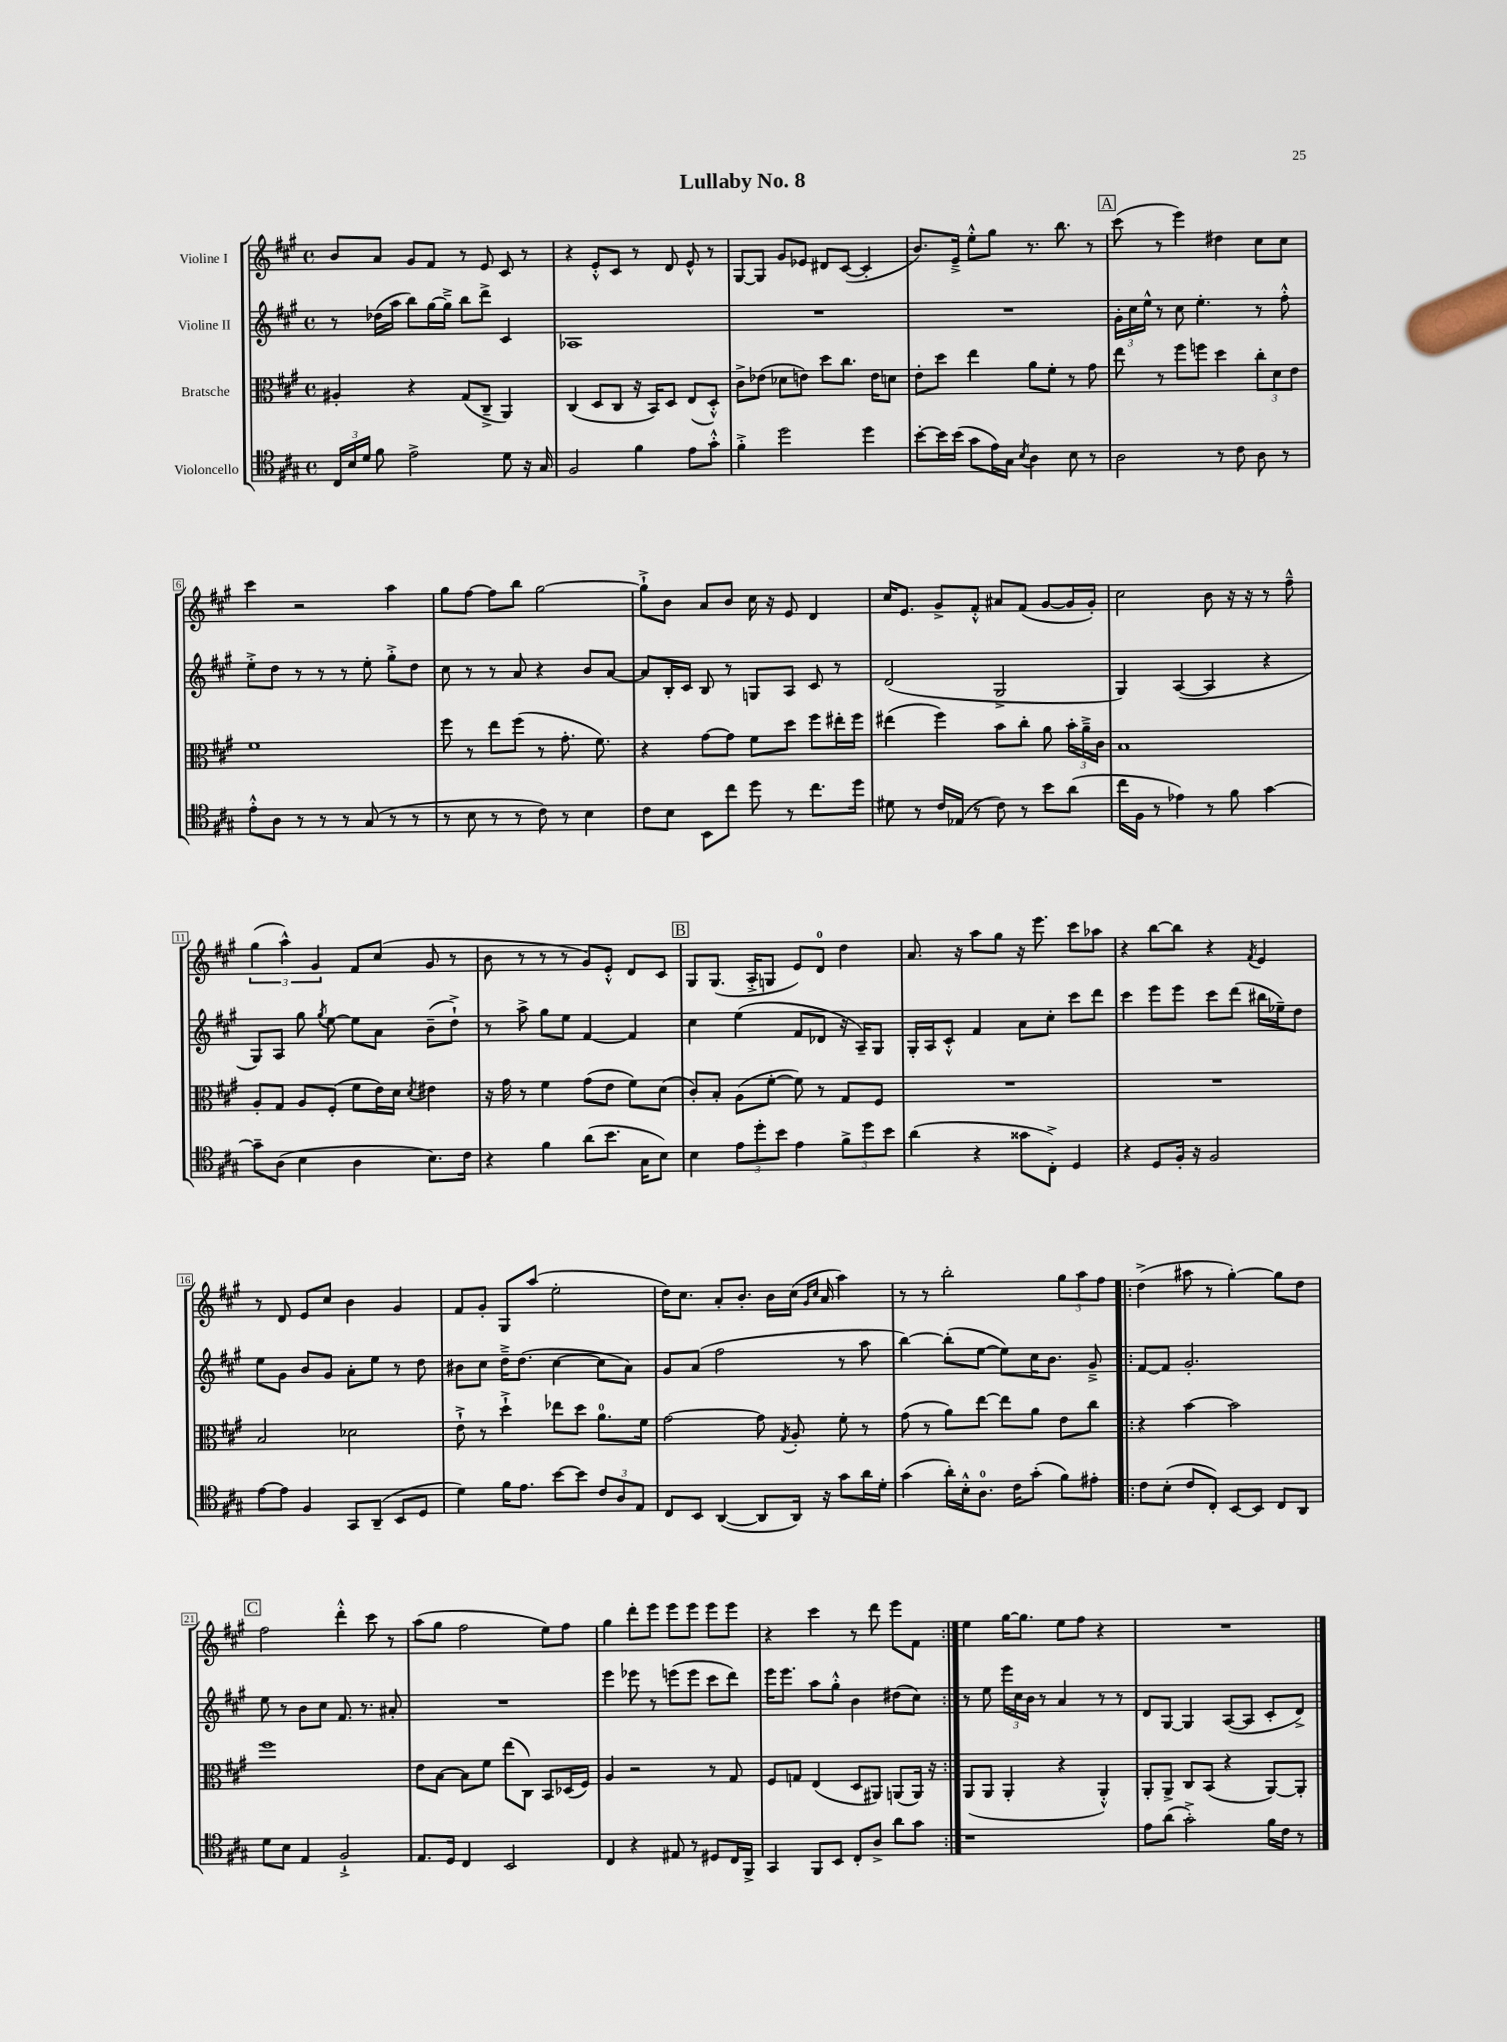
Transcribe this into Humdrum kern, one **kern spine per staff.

**kern	**kern	**kern	**kern
*staff4	*staff3	*staff2	*staff1
*clefC4	*clefC3	*clefG2	*clefG2
*k[f#c#g#]	*k[f#c#g#]	*k[f#c#g#]	*k[f#c#g#]
*M4/4	*M4/4	*M4/4	*M4/4
*met(c)	*met(c)	*met(c)	*met(c)
24C#	4A#'	8r	8b
24B	.	.	.
24d	.	.	.
8f#	.	(16dd-	8a
.	.	16aa	.
2e^	4r	8bb)	8g#
.	.	[16gg#	8f#
.	.	16gg#~^]	.
.	(8G#	8bb	8r
.	8C#~^	8ddd^	8e
8d	4AA)	4c#	8c#
16r	.	.	8r
16G#	.	.	.
=	=	=	=
2F#	(4C#	1A-	4r
.	8D	.	8e'^^
.	8C#	.	8c#
4f#	16r	.	8r
.	16BB)	.	.
.	8D	.	8d
8e	(8E	.	8e^^
8g#'^^	8D'^^)	.	8r
=	=	=	=
4f#'^	8c#^	1r	[8G#
.	(8e-	.	8G#]
2dd	8d-	.	8g#
.	8e)	.	8e-
.	8dd	.	8d#
.	8.cc#	.	([8c#
4dd	.	.	4c#']
.	16e	.	.
.	8d	.	.
=	=	=	=
[8b'	8e'	1r	8.b)
16b]	8dd	.	.
(16b	.	.	16e~^
8g#	4ee	.	8ee'^^
16e)	.	.	8gg#
16G#	.	.	.
8qB	.	.	.
4A	8a	.	8.r
.	8f#'	.	.
.	.	.	8.bb
8B	8r	.	.
8r	8g#	.	8r
=	=	=	=
2A	8ee	24g#'	(8ccc#
.	.	24cc#	.
.	.	24ee^^	.
.	8r	8r	8r
.	8ff#	8cc#	4eee)
.	8ff	4.ee'	.
8r	4dd	.	4dd#
8c#	.	.	.
8A	12cc#'	8r	8cc#
.	12d	.	.
8r	.	8ff#'^^	8cc#
.	12e	.	.
=	=	=	=
8e'^^	1f#	8ee'^	4ccc#
8A	.	8dd	.
8r	.	8r	2r
8r	.	8r	.
8r	.	8r	.
(8G#	.	8ee'	.
8r	.	8gg#'^	4aa
8r	.	8dd	.
=	=	=	=
8r	8ff#	8cc#	8gg#
8B	8r	8r	[8ff#
8r	8ee	8r	8ff#]
8r	(8ff#	8a	8bb
8c#)	8r	4r	[2gg#
8r	8.g#'	.	.
4B	.	8b	.
.	8.f#)	.	.
.	.	[8a	.
=	=	=	=
8c#	4r	8a]	8gg#`^]
8B	.	16B'	8b
.	.	16c#	.
8BB	[8g#	8B	8a
8cc#	8g#]	8r	8b
8dd	8f#	8G	16cc#
.	.	.	16r
8r	8dd	8A	8e
8.cc#	8ff#	8c#	4d
.	16ee#'	8r	.
16dd	16ff#	.	.
=	=	=	=
8d#	(4ee#	(2d	16cc#
.	.	.	8.e
8r	.	.	.
16c#	4ff#)	.	8g#^
(16E-	.	.	.
8r	.	.	8f#'^^
8c#)	8b	2G#^	8a#
8r	8cc#'	.	(8f#
8b	8a	.	[8g#
(8a	24b'	.	16g#]
.	24a~^	.	.
.	.	.	16g#')
.	24c#	.	.
=	=	=	=
16cc#	1B	4G#)	2cc#
16F#	.	.	.
8r	.	.	.
4e-)	.	([4A	.
8r	.	4A]	8b
8f#	.	.	16r
.	.	.	16r
[4g#	.	4r	8r
.	.	.	8ff#~^^
=	=	=	=
8g#~]	8A'	8G#)	(6gg#
(8A	8G#	8A	.
.	.	.	6aa^^)
4B	8A	8gg#	.
.	.	.	6g#
.	.	8qgg#	.
.	(8F#'	[8ee	.
4A	8f#	8ee]	8f#
.	16e)	8a	(8cc#
.	16d	.	.
.	8qd	.	.
8.B)	4e#	(8b~	8g#
.	.	8dd`^)	8r
16c#	.	.	.
=	=	=	=
4r	16r	8r	8b
.	16g#	.	.
.	8r	8aa^	8r
4f#	4f#	8gg#	8r
.	.	8ee	8r
(8a	(8g#	[4f#	8g#)
8.b	8e	.	8e'^^
.	8f#)	4f#]	8d
16G#	.	.	.
8B)	(8d	.	8c#
=	=	=	=
4B	8c#')	4cc#	8G#
.	8B'	.	(8.G#
12e	(8A	(4ee	.
.	.	.	16A'^
12dd'	.	.	.
.	[8f#'	.	8G
12b	.	.	.
4e	8f#])	8f#	8e)
.	8r	8d-	8d
12f#^	8G#	16r	4dd
.	.	16A~)	.
12dd	.	.	.
.	8F#	8G#	.
12b	.	.	.
=	=	=	=
(4a	1r	16G#'	8.a
.	.	16A	.
.	.	8c#'^^	.
.	.	.	16r
4r	.	4f#	8aa
.	.	.	8gg#
8g##	.	8a	16r
.	.	.	8.eee
8C#'^)	.	8cc#'	.
4D	.	8ccc#	8ccc#
.	.	8ddd	8aa-
=	=	=	=
4r	1r	4ccc#	4r
8D	.	8eee	[8bb
16F#'	.	8eee	8bb]
16r	.	.	.
2F#	.	8ccc#	4r
.	.	(8ddd	.
.	.	.	8qf#
.	.	16bb#	4e
.	.	16ee-~)	.
.	.	8dd	.
=	=	=	=
[8e	2B	8ee	8r
8e]	.	8g#	8d
4F#	.	8b	8e
.	.	8g#	8cc#
8GG#	2d-	8a'	4b
(8AA~	.	8ee	.
8BB	.	8r	4g#
8D	.	8dd	.
=	=	=	=
4d)	8e`^	8b#	8f#
.	8r	8cc#	8g#'
16f#	4dd`^	16dd~^	8G#
8.e	.	(8.dd	.
.	.	.	(8aa
[8b	8ee-	[4cc#	2ee'
8b]	8dd	.	.
12c#	8.a	8cc#]	.
12A	.	.	.
.	.	8a)	.
12E	.	.	.
.	16f#	.	.
=	=	=	=
8C#	[2g#	8g#	16dd)
.	.	.	8.cc#
8BB	.	(8a	.
([4AA	.	2ff#	8a'
.	.	.	8.b'
8AA]	8g#]	.	.
.	.	.	16b
.	8qG#	.	.
16AA)	8A'	.	(16cc#
.	.	.	16qqg#
.	.	.	16qqcc#
16r	.	.	16a
8g#	8f#'	8r	4aa)
16a	8r	8aa	.
16d'	.	.	.
=	=	=	=
(4g#	(8g#	[4bb)	8r
.	8r	.	8r
16a')	8a)	(8bb']	2bb'
16B'^^	.	.	.
8.A	[8ee	[8ee	.
.	8ee]	8ee])	.
16c#	.	.	.
(8g#'	8a	16cc#	.
.	.	8.b	.
8f#)	8e	.	12gg#
.	.	.	12aa
8e#'	8cc#	8g#~^	.
.	.	.	12ff#
=!|:	=!|:	=!|:	=!|:
8c#	4r	[8f#	(4dd^
(8B'	.	8f#]	.
8c#	[4b	2.g#'	8aa#
8C#')	.	.	8r
[8BB	2b]	.	[4gg#')
8BB]	.	.	.
8C#	.	.	8gg#]
8AA	.	.	8dd
=	=	=	=
8d	1ff#	8ee	2ff#
8B	.	8r	.
4E	.	8b	.
.	.	8cc#	.
2F#`^	.	8.f#	4ddd'^^
.	.	8.r	.
.	.	.	8ccc#
.	.	8a#'	8r
=	=	=	=
8.E	8e	1r	(8aa
.	[8B	.	8gg#
16D	.	.	.
4C#	8B]	.	2ff#
.	8f#	.	.
2BB	(8ee	.	.
.	8C#)	.	.
.	8BB	.	8ee)
.	(16D-	.	8ff#
.	16F#)	.	.
=	=	=	=
4C#	4A	4eee	4gg#
4r	2r	8eee-	8ddd'
.	.	8r	8eee
8E#	.	(8eee	8eee
8r	.	8eee	8eee
8D#	8r	8ccc#	8eee
16C#	8G#	8ddd)	8eee
16FF#^	.	.	.
=	=	=	=
4GG#	8F#	16eee	4r
.	.	8.eee	.
.	8G	.	.
8FF#	(4E	8aa	4ccc#
8BB	.	8gg#'^^	.
8C#'	8D	4b	8r
8A^	8AA#)	.	8ddd
8a	(8AA	(8dd#	8eee
8g#	16AA)	8cc#)	8f#
.	16r	.	.
=:|!	=:|!	=:|!	=:|!
1r	(8AA	8r	4ee
.	8AA	8ee	.
.	4AA'	24eee	[16gg#
.	.	24cc#	.
.	.	.	8.gg#]
.	.	24b	.
.	.	8r	.
.	4r	4a	8ee
.	.	.	8ff#
.	4AA'^^)	8r	4r
.	.	8r	.
=	=	=	=
8e	8AA'	8d	1r
(8a	8AA^	[8G#	.
2g#'^)	8C#	4G#]	.
.	(8BB	.	.
.	4r	([8A	.
.	.	8A]	.
16f#	[8AA)	8c#'	.
16c#	.	.	.
8r	8AA']	8d^)	.
==	==	==	==
*-	*-	*-	*-
